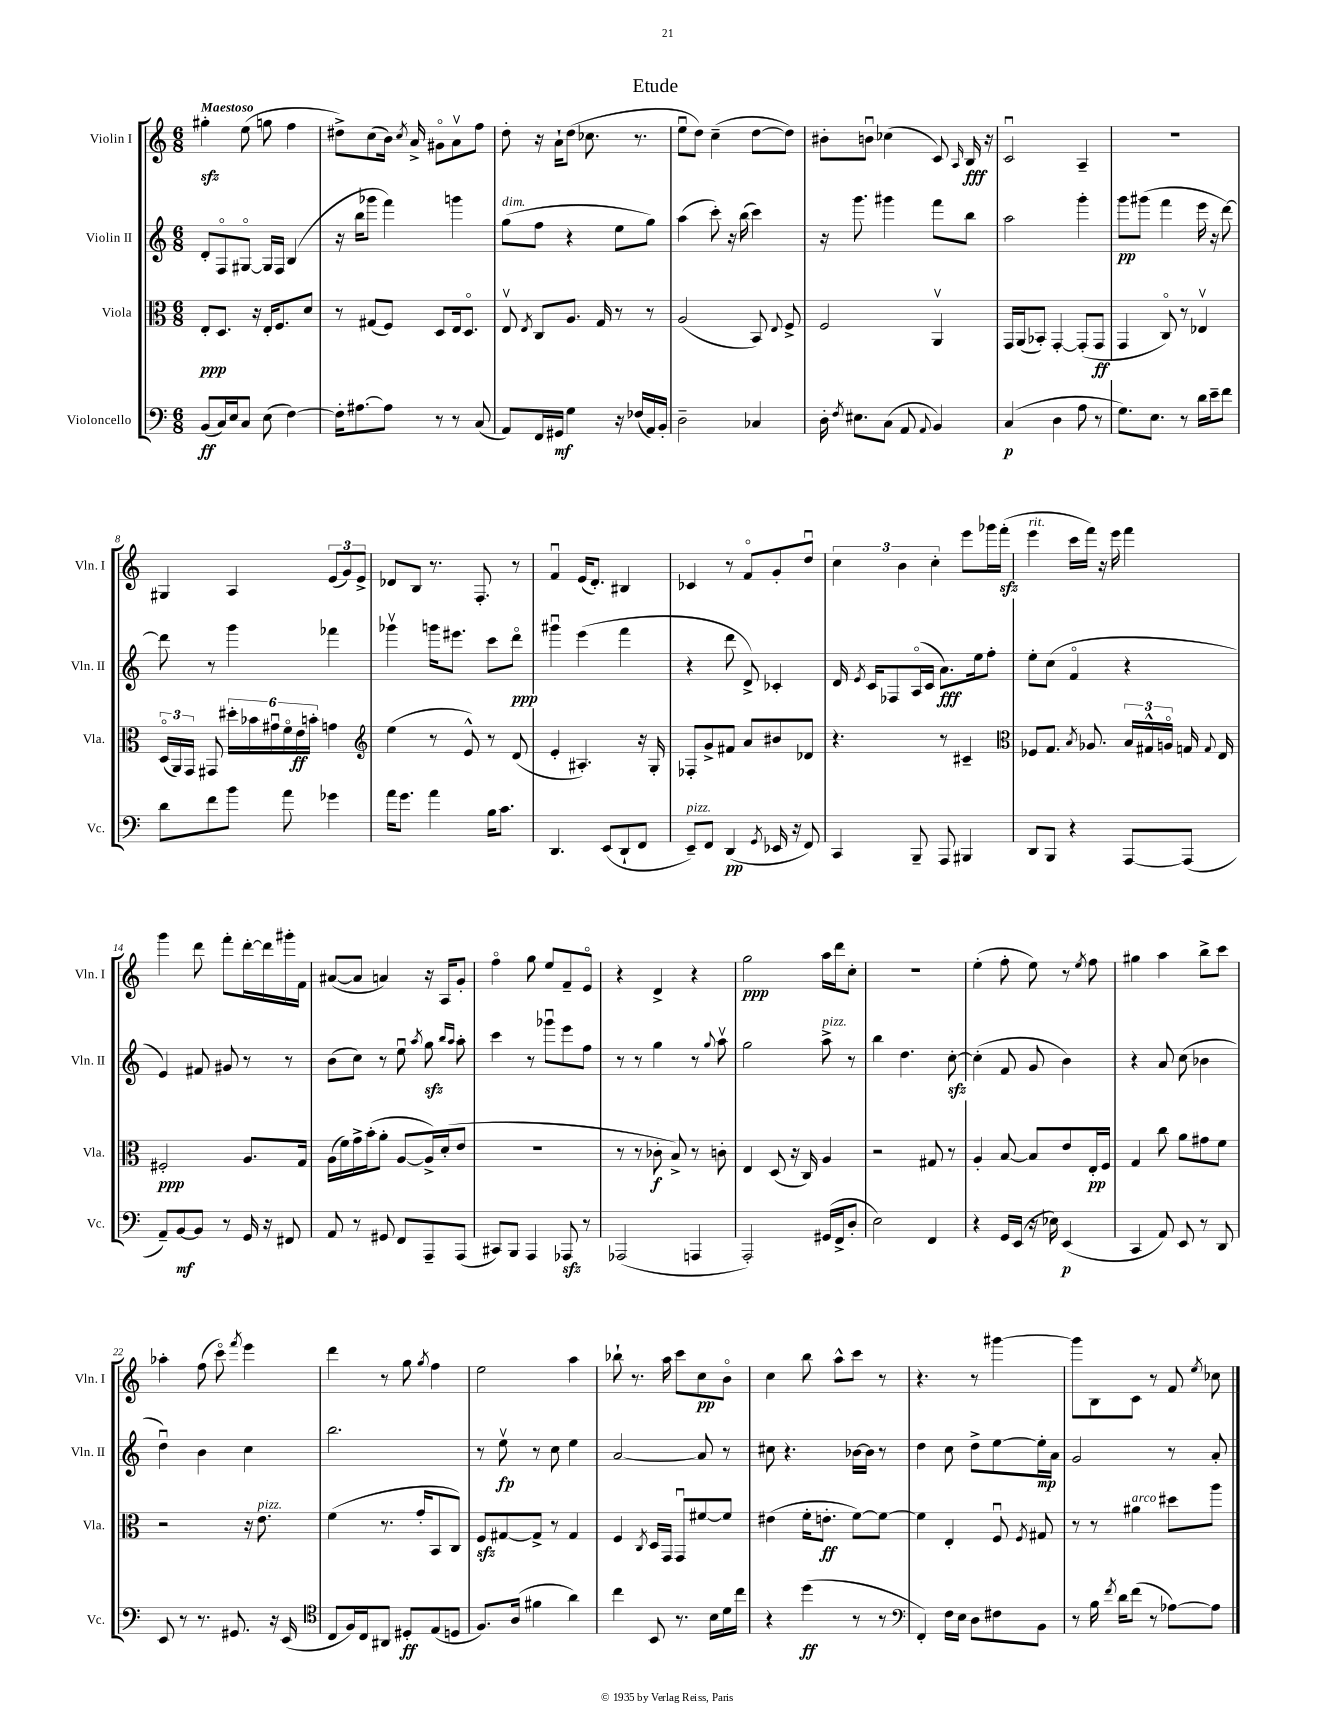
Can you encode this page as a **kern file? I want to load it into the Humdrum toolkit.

**kern	**kern	**kern	**kern
*staff4	*staff3	*staff2	*staff1
*clefF4	*clefC3	*clefG2	*clefG2
*k[]	*k[]	*k[]	*k[]
*M6/8	*M6/8	*M6/8	*M6/8
(8BB	8E'	8d'	4gg#'
16C)	8.D	8Fo	.
16E	.	.	.
8C	.	[8G#o	(8ee
.	16r	.	.
(8E	16E'	16G#]	8gg
.	8.F	16F	.
[4F)	.	(4B	4ff
.	8d	.	.
=	=	=	=
16F']	8r	16r	8dd#^)
[8.A#	.	16bb	.
.	(8G#	8ggg-	(8cc
8A#]	8F)	4fff)	16b)
.	.	.	8qcc
.	.	.	16a^
8r	8D	.	8g#o
8r	16E	4ggg	8av
.	8.Do	.	.
(8C	.	.	8ff
=	=	=	=
8AA)	8Ev	(8gg	8dd'
.	8qE	.	.
16FF	8C	8ff	16r
16GG#	.	.	16a`
4G	8.A	4r	(8dd
.	.	.	8.cc-
.	16G	.	.
16r	8r	8ee	.
(16F-	.	.	8.r
16AA)	8r	8gg)	.
16BB'	.	.	.
=	=	=	=
2D~	(2A	(4aa	8eeu
.	.	.	8dd)
.	.	8ccc')	(4cc~
.	.	16r	.
.	.	(16bb	.
4C-	8BB)	4ccc)	[8dd
.	8qqE	.	.
.	8F^	.	8dd])
=	=	=	=
16D'	2F	16r	8b#'
8qF	.	.	.
8.E#	.	8.ggg	.
.	.	.	8bu
(8C	.	4ggg#	(4cc-
8AA	.	.	.
8qqAA	.	.	.
4BB)	4AAv	8fff	8c)
.	.	.	16qqA
.	.	8bb	16B
.	.	.	16r
=	=	=	=
(4C	16GG	2aa	2cu
.	(16AA	.	.
.	8BB-')	.	.
4D	[4GG'	.	.
8A	(8GG']	4ggg'	4A~
8r	8GG	.	.
=	=	=	=
8.G)	4GG	8ggg	2.r
.	.	(8ggg#	.
8.E	.	.	.
.	8Co)	4fff	.
8r	8r	.	.
16d	4E-v	16eee	.
16e~	.	16r	.
8f	.	[8ddd)	.
=	=	=	=
8d	(24Do	8ddd]	4G#
.	24AA)	.	.
.	24GG	.	.
8f	8GG#	8r	.
8b	24dd#'	4ggg	4A
.	24b-	.	.
.	24g#u	.	.
8a	24fo	.	.
.	24e	.	.
.	24b'	.	.
4g-	4g	4fff-	(12e
.	.	.	12g)
.	.	.	12e^
=	=	=	=
*	*clefG2	*	*
16a	(4ee	4ggg-v	8d-
8.g	.	.	.
.	.	.	8B
4a	8r	16ggg	8.r
.	.	8.eee#	.
.	8e^^)	.	.
.	.	.	8.F'
16B	8r	8ccc	.
8.c	.	.	.
.	(8d	8dddo	8r
=	=	=	=
4.DD	4e'	4ggg#u	4fu
.	4.A#')	(4eee	(16e
.	.	.	8.d')
(8EE	.	.	.
8DD`	.	4fff	4B#
8FF	16r	.	.
.	16G'	.	.
=	=	=	=
8EE~)	8F-'	4r	4c-
8FF	8g^	.	.
(4DD	8f#	8ddd	8r
.	8a	8d^)	8fo
8qGG	.	.	.
16EE-	8b#	4c-'	8g'
16r	.	.	.
8FF)	8d-	.	8ddu
=	=	=	=
4CC	4.r	16d	6cc
.	.	8qe	.
.	.	16c	.
.	.	8F-	.
.	.	.	6b
8BBB~	.	(16Ao	.
.	.	16c	.
.	.	.	6cc'
8AAA	8r	8.a)	.
4BBB#	4c#~	.	8eee
.	.	16ee	.
.	.	8ff'	16ggg-
.	.	.	(16fff'
=	=	=	=
*	*clefC3	*	*
8DD	8F-	8ee'	4eee
8BBB	8.G	(8cc	.
4r	.	4fo	16ccc
.	8qB	.	.
.	8.A-	.	16fff)
.	.	.	16r
.	.	.	16eee
[8AAA	24B	4r	4fff
.	24G#^^	.	.
.	24Ao	.	.
(8AAA]	16G	.	.
.	8qqG	.	.
.	16E	.	.
=	=	=	=
8AA~)	2F#'	4e)	4ggg
[8BB	.	.	.
8BB]	.	8f#	8ddd
8r	.	8g#	8fff'
16GG	8.A	8r	[16ddd'
16r	.	.	16ddd]
8FF#	.	8r	16ggg#'
.	16G	.	16f
=	=	=	=
8AA	(16A	(8b	([8a#
.	16f)	.	.
8r	16g^	8cc)	8a#]
.	(16b'	.	.
8GG#	8a'	8r	4a)
8FF	[8A	8eeu	.
.	.	8qaa	.
8AAA~	16A^])	8gg	16r
.	(16d'	.	16A
.	.	16qqbb	.
.	.	16qqaa	.
(8AAA	8e	8aa'	8g'
=	=	=	=
8CC#)	2.r	4ccc	4ffo
8BBB	.	.	.
4AAA	.	8r	8gg
.	.	8ggg-u	8ee
8AAA-	.	8eee	8f~
8r	.	8ff	8eo
=	=	=	=
(2AAA-	8r	8r	4r
.	8r	8r	.
.	8c-'	4gg	4d^
.	8B^)	.	.
4AAA	8r	8r	4r
.	.	8qqgg	.
.	8c'	8aav	.
=	=	=	=
2AAA')	4E	2gg	2gg
.	(8D	.	.
.	16r	.	.
.	16C)	.	.
(16GG#	4A	8aa^	16aa
16FF^	.	.	16ddd
8D'	.	8r	8cc'
=	=	=	=
2E)	2r	4bb	2.r
.	.	4.dd	.
4FF	8G#	.	.
.	8r	[8cc'	.
=	=	=	=
4r	4A'	(4cc']	(4ee'
16GG	[8B	8f	8ff'
(16EE	.	.	.
16r	8B]	8g	8ee)
16E-)	.	.	.
(4EE	8e	4b)	8r
.	.	.	8qee
.	16E'	.	8ff
.	16F	.	.
=	=	=	=
4CC	4G	4r	4gg#
8AA)	8cc	8a	4aa
8EE	8a	(8cc	.
8r	8g#	4b-	8bb^
8DD	8f	.	8ccc
=	=	=	=
8EE	2r	4ddu)	4aa-'
8r	.	.	.
8.r	.	4b	(8ff
.	.	.	8ccco)
8.GG#	.	.	.
.	.	.	8qfff
.	16r	4cc	4eee
.	8.e	.	.
16r	.	.	.
(16EE	.	.	.
=	=	=	=
*clefC4	*	*	*
8C	(4f	2.bb	4ddd
16F)	.	.	.
16C	.	.	.
8AA#	8.r	.	8r
8D#'	.	.	8gg
.	16g'	.	.
.	.	.	8qgg
(8E	8BB	.	4ff
8D	8C)	.	.
=	=	=	=
8.F)	8F	8r	2ee
.	[8G#	8eev	.
(16A	.	.	.
4f#	8G#^]	8r	.
.	8r	8cc	.
4a)	4G#	4ee	4aa
=	=	=	=
4cc	4F	[2a	8bb-`
.	.	.	8.r
.	8qC	.	.
8BB	16D	.	.
.	16GG	.	16aa
8.r	8GGu	.	8ccc
.	[8f#	8a]	8cc
16B	.	.	.
16d	8f#]	8r	8bo
16cc	.	.	.
=	=	=	=
4r	(4e#	8cc#	4cc
.	.	4.r	.
(4dd	16f'	.	8bb
.	8.e'	.	.
.	.	.	8aa^^
8r	[8f)	[16b-	8ccc
.	.	16b-]	.
8r	8f_	8r	8r
=	=	=	=
*clefF4	*	*	*
4FF')	4f]	4dd	4.r
16F	4E'	8cc	.
16E	.	.	.
8D	.	8dd^	8r
8F#	8Fu	[8ee	[4ggg#
.	8qF	.	.
8BB	8G#	16ee']	.
.	.	16a	.
=	=	=	=
8r	8r	2g	8ggg#]
16B	8r	.	8B
8qf	.	.	.
16d	.	.	.
(8f	4a#	.	8c
8r	.	.	8r
[8A-)	8dd#	8r	8f
.	.	.	8qee
8A-]	8aa	8a'	8cc-
==	==	==	==
*-	*-	*-	*-
